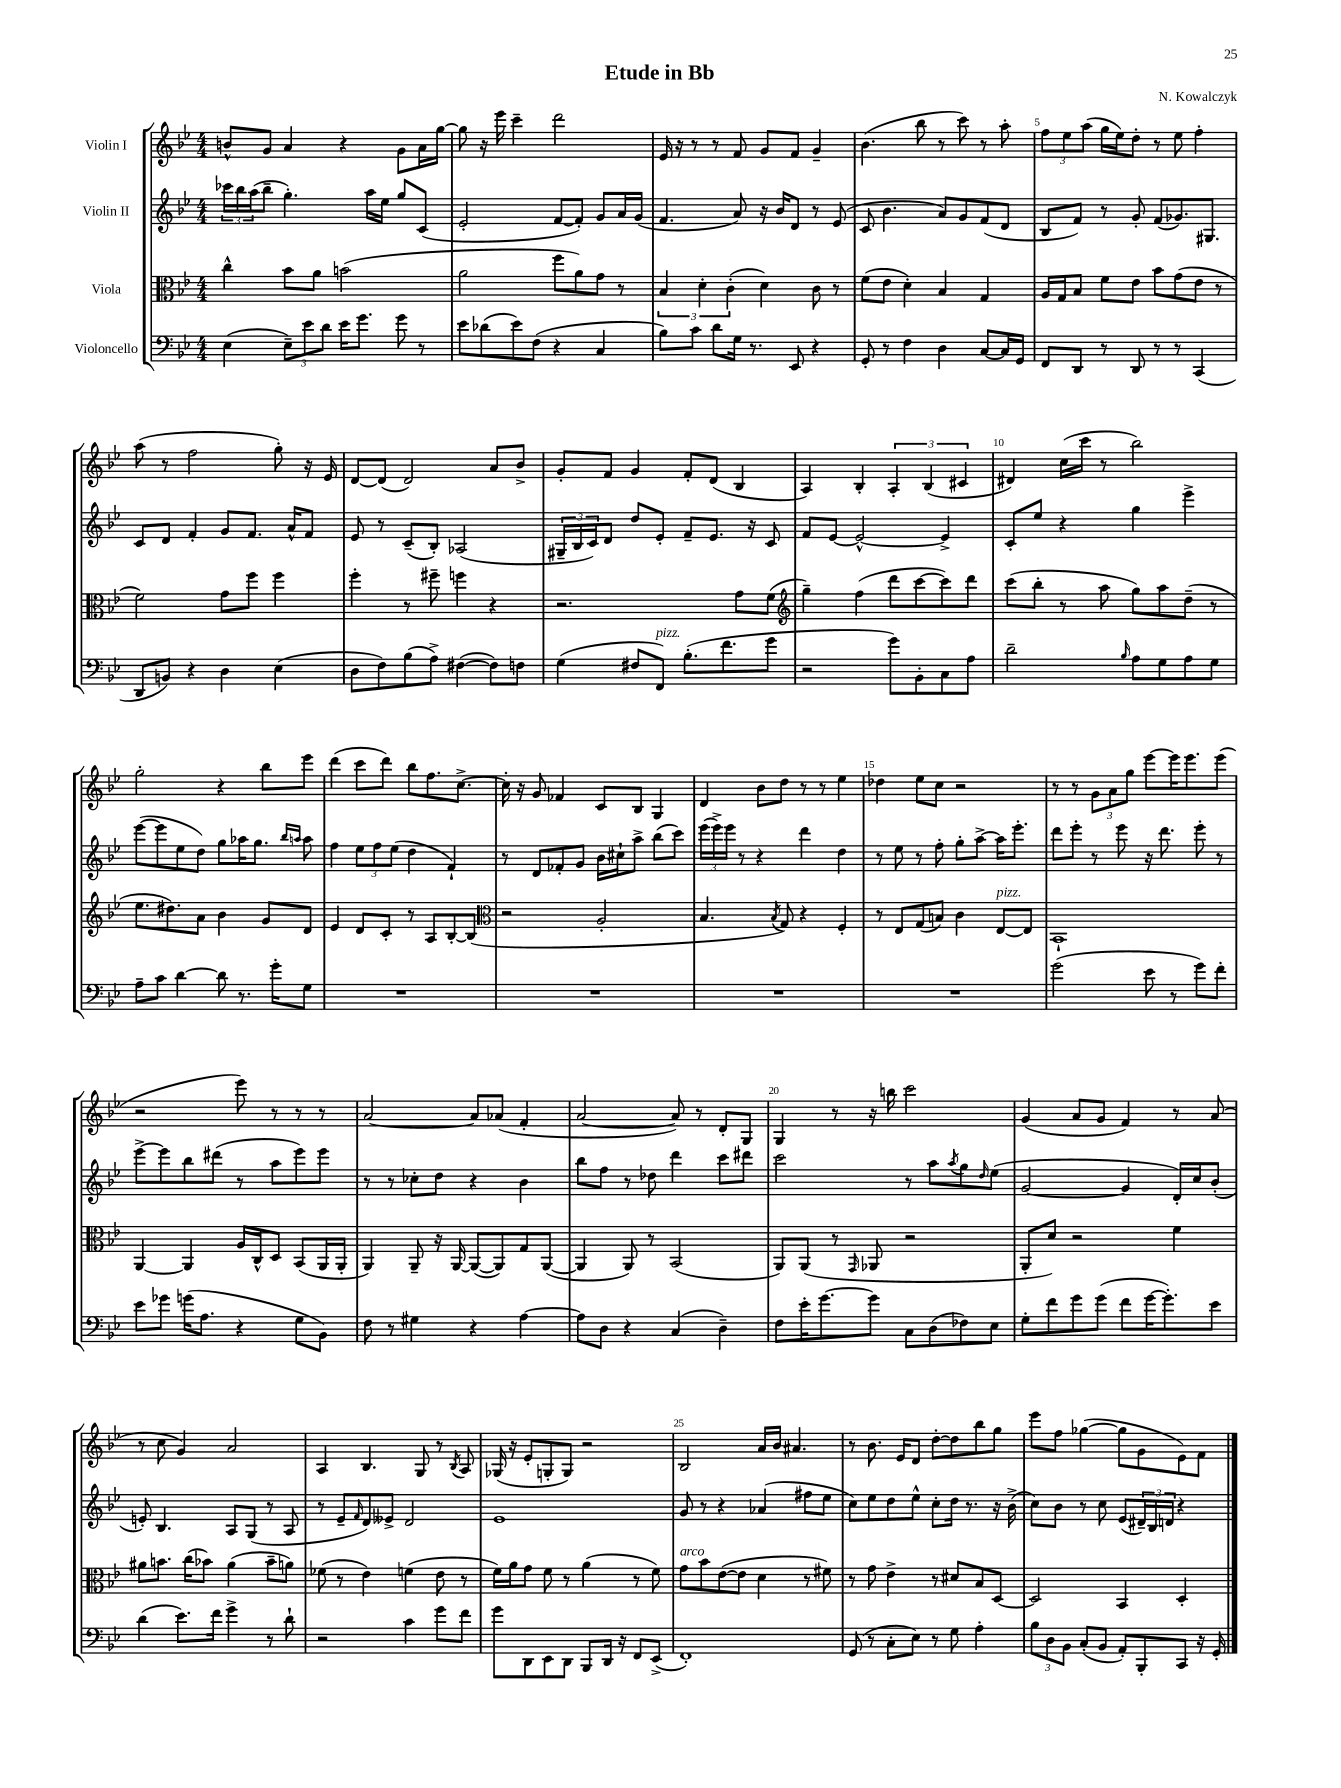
\header { title = "Etude in Bb" composer = "N. Kowalczyk" }
<<
\new StaffGroup <<
\new Staff = "s0" \with { instrumentName = "Violin I" } {
    \clef treble \key bes \major \numericTimeSignature \time 4/4
    b'8-^ g'8 a'4 r4 g'8 a'16 g''16~ |
    g''8 r16 ees'''16 c'''4-- d'''2 |
    ees'16 r16 r8 r8 f'8 g'8 f'8 g'4-- |
    bes'4.( bes''8 r8 c'''8) r8 a''8-. |
    \tuplet 3/2 { f''8 ees''8 a''8( } g''16 ees''16) d''8-. r8 ees''8 f''4-. |
    a''8( r8 f''2 g''8-.) r16 ees'16 |
    d'8~ d'8( d'2) a'8 bes'8-> |
    g'8-. f'8 g'4 f'8-. d'8( bes4 |
    a4) bes4-. \tuplet 3/2 { a4-. bes4( cis'4 } |
    dis'4) c''16( c'''16 r8 bes''2) |
    g''2-. r4 bes''8 ees'''8 |
    d'''4( c'''8 d'''8) bes''8 f''8. c''8.~-> |
    c''16-. r16 g'8 fes'4 c'8 bes8 g4 |
    d'4 bes'8 d''8 r8 r8 ees''4 |
    des''4 ees''8 c''8 r2 |
    r8 r8 \tuplet 3/2 { g'8 a'8 g''8 } ees'''8~ ees'''16 ees'''8. ees'''8( |
    r2 ees'''8) r8 r8 r8 |
    a'2~ a'8 aes'8( f'4-. |
    a'2~ a'8) r8 d'8-. g8 |
    g4 r8 r16 b''16 c'''2 |
    g'4( a'8 g'8 f'4) r8 a'8( |
    r8 c''8 g'4) a'2 |
    a4 bes4. g8 r8 \acciaccatura { bes8 } a8 |
    ges16( r16 ees'8-. g8-. g8) r2 |
    bes2 a'16 bes'16 ais'4. |
    r8 bes'8. ees'16 d'8 d''8~-. d''8 bes''8 g''8 |
    ees'''8 f''8 ges''4~( ges''8 g'8 ees'8) f'8 \bar "|." |
}
\new Staff = "s1" \with { instrumentName = "Violin II" } {
    \clef treble \key bes \major \numericTimeSignature \time 4/4
    \tuplet 3/2 { ces'''16 bes''16 a''16( } bes''8-- g''4.-.) a''16 ees''16 g''8 c'8( |
    ees'2-. f'8~ f'8-.) g'8 a'16 g'16( |
    f'4. a'8) r16 bes'16 d'8 r8 ees'8( |
    c'8 bes'4. a'8) g'8 f'8( d'8 |
    bes8 f'8) r8 g'8-. f'8( ges'8.) gis8. |
    c'8 d'8 f'4-. g'8 f'8. a'16-^ f'8 |
    ees'8 r8 c'8--( bes8-.) aes2( |
    \tuplet 3/2 { gis16-- bes16 c'16) } d'8 d''8 ees'8-. f'8-- ees'8. r16 c'8 |
    f'8 ees'8~ ees'2~-^ ees'4-> |
    c'8-. ees''8 r4 g''4 ees'''4-> |
    ees'''8~( ees'''8 ees''8 d''8) g''8 aes''16 g''8. \grace { bes''16 a''16 } a''8 |
    f''4 \tuplet 3/2 { ees''8 f''8 ees''8( } d''4 f'4-!) |
    r8 d'8 fes'8-. g'8 bes'16 cis''16-! a''8-> bes''8( c'''8) |
    \tuplet 3/2 { ees'''16( ees'''16->) ees'''16 } r8 r4 d'''4 d''4 |
    r8 ees''8 r8 f''8-. g''8-. a''8~-> a''16 ees'''8.-. |
    d'''8 ees'''8-. r8 ees'''8 r16 d'''8. ees'''8-. r8 |
    ees'''8~-> ees'''8 bes''8 dis'''8( r8 a''8 ees'''8) ees'''8 |
    r8 r8 ces''8-. d''8 r4 bes'4 |
    bes''8 f''8 r8 des''8 d'''4 c'''8 dis'''8 |
    c'''2 r8 a''8 \acciaccatura { a''8 } g''8 \grace { d''16 } ees''8( |
    g'2~ g'4 d'16-.) c''16 bes'8-.( |
    e'8-.) bes4. a8 g8( r8 a8 |
    r8 ees'8-- \grace { f'16 } d'8) eeses'8-> d'2 |
    ees'1 |
    g'8 r8 r4 aes'4( fis''8 ees''8 |
    c''8) ees''8 d''8 ees''8-^ c''8-. d''16 r8. r16 bes'16->( |
    c''8) bes'8 r8 c''8 ees'8( \tuplet 3/2 { dis'16--) bes16 d'16 } r4 \bar "|." |
}
\new Staff = "s2" \with { instrumentName = "Viola" } {
    \clef alto \key bes \major \numericTimeSignature \time 4/4
    c''4-^ bes'8 a'8 b'2( |
    a'2 f''8 a'8) g'8 r8 |
    \tuplet 3/2 { bes4 d'4-. c'4-.( } d'4) c'8 r8 |
    f'8( ees'8 d'4-.) bes4 g4 |
    a16 g16 bes8 f'8 ees'8 bes'8 g'8( ees'8 r8 |
    f'2) g'8 f''8 f''4 |
    f''4-. r8 fis''8-- f''4 r4 |
    r2. g'8 f'8( |
    \clef treble g''4--) f''4( d'''8 c'''8~ c'''8) d'''8 |
    c'''8( bes''8-. r8 a''8 g''8) a''8 d''8--( r8 |
    ees''8. dis''8.) a'8 bes'4 g'8 d'8 |
    ees'4 d'8 c'8-. r8 a8 bes8~-. bes8( |
    \clef alto r2 a2-. |
    bes4. \acciaccatura { bes8 } g8) r4 f4-. |
    r8 ees8 g8( b8) c'4 ees8~^\markup { \italic "pizz." } ees8 |
    bes,1-! |
    a,4~ a,4 a16 c16-^ d8 bes,8( a,16 a,16-. |
    a,4) a,8-- r16 a,16~ a,8~( a,8) g8 a,8~( |
    a,4 a,8) r8 bes,2( |
    a,8) a,8( r8 \grace { g,16 } aes,8 r2 |
    a,8-. d'8) r2 f'4 |
    ais'8 b'8. c''16( bes'8) ais'4( bes'8-- a'8) |
    fes'8( r8 ees'4) f'4( ees'8 r8 |
    f'16) a'16 g'8 f'8 r8 a'4( r8 f'8) |
    g'8^\markup { \italic "arco" } bes'8 ees'8~( ees'8 d'4 r8 fis'8) |
    r8 g'8 ees'4-> r8 dis'8 bes8 d8~ |
    d2 bes,4 d4-. \bar "|." |
}
\new Staff = "s3" \with { instrumentName = "Violoncello" } {
    \clef bass \key bes \major \numericTimeSignature \time 4/4
    ees4( \tuplet 3/2 { ees8--) ees'8 d'8 } ees'16 g'8. g'8 r8 |
    ees'8 des'8( ees'8) f8( r4 c4 |
    bes8) c'8 d'8 g16 r8. ees,8 r4 |
    g,8-. r8 f4 d4 c8~ c16 g,16 |
    f,8 d,8 r8 d,8 r8 r8 c,4( |
    d,8 b,8) r4 d4 ees4( |
    d8 f8) bes8( a8->) fis4~( fis8) f8 |
    g4( fis8 f,8^\markup { \italic "pizz." }) bes8.-.( f'8. g'8 |
    r2 g'8) bes,8-. c8 a8 |
    d'2-- \grace { bes16 } a8 g8 a8 g8 |
    a8-- c'8 d'4~ d'8 r8. g'16-. g8 |
    R1 |
    R1 |
    R1 |
    R1 |
    g'2( ees'8 r8 g'8) f'8-. |
    ees'8 ges'8 g'16( a8. r4 g8 bes,8) |
    f8 r8 gis4 r4 a4~ |
    a8 d8 r4 c4( d4--) |
    f8 ees'16-. g'8.~ g'8 c8 d8( fes8) ees8 |
    g8-. f'8 g'8 g'8( f'8 g'16~ g'8.-.) ees'8 |
    d'4( ees'8.) f'16 g'4-> r8 d'8-! |
    r2 c'4 g'8 f'8 |
    g'8 d,8 ees,8 d,8 bes,,8 d,16 r16 f,8 ees,8->( |
    f,1-.) |
    g,8( r8 c8-. ees8) r8 g8 a4-. |
    \tuplet 3/2 { bes8 d8 bes,8 } c8-.( bes,8 a,8-.) bes,,8-. c,8 r16 g,16-. \bar "|." |
}
>>
>>
\layout { \context { \Score \override BarNumber.break-visibility = ##(#f #t #t) barNumberVisibility = #(every-nth-bar-number-visible 5) } }
